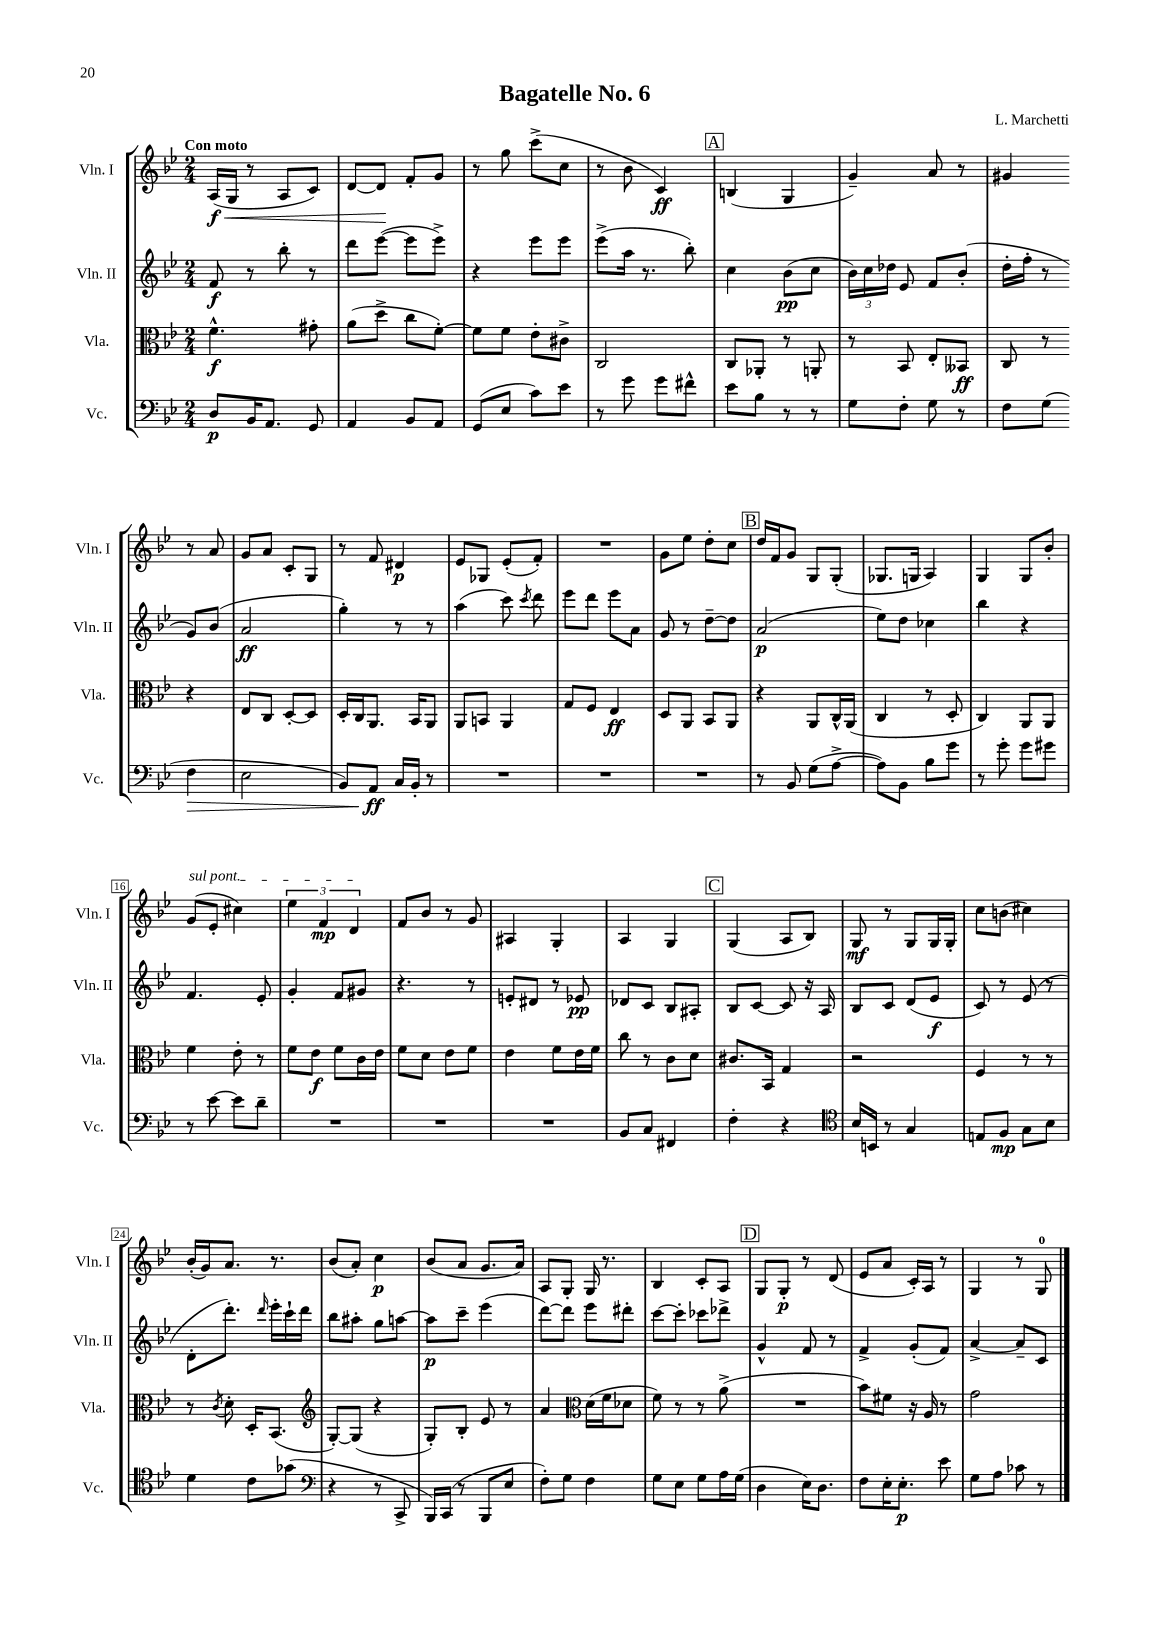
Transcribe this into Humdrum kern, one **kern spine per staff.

**kern	**kern	**kern	**kern
*staff4	*staff3	*staff2	*staff1
*clefF4	*clefC3	*clefG2	*clefG2
*k[b-e-]	*k[b-e-]	*k[b-e-]	*k[b-e-]
*M2/4	*M2/4	*M2/4	*M2/4
8D	4.f^^	8f	(16A
.	.	.	16G
16BB-	.	8r	8r
8.AA	.	.	.
.	.	8bb-'	8A
8GG	8g#'	8r	8c)
=	=	=	=
4AA	(8a	8ddd	[8d
.	8dd^	([8eee-	8d]
8BB-	8cc	8eee-]	8f'
8AA	[8f')	8eee-^)	8g
=	=	=	=
(8GG	8f]	4r	8r
8E-	8f	.	8gg
8c)	8e-'	8eee-	(8ccc^
8e-	8c#^	8eee-	8cc
=	=	=	=
8r	2C	(8eee-^	8r
8g	.	16aa	8b-
.	.	8.r	.
8g	.	.	4c)
8f#^^	.	8bb-')	.
=	=	=	=
8e-	8C	4cc	(4B
8B-	8AA-'	.	.
8r	8r	(8b-	4G
8r	8AA'	8cc	.
=	=	=	=
8G	8r	24b-)	4g~)
.	.	24cc	.
.	.	24dd-	.
8F'	8BB-	8e-	.
8G	8E-'	8f	8a
8r	8BB--	(8b-'	8r
=	=	=	=
8F	8C	16dd'	4g#
.	.	16ff'	.
(8G	8r	8r	.
4F	4r	8g)	8r
.	.	(8b-	8a
=	=	=	=
2E-	8E-	2a	8g
.	8C	.	8a
.	[8D'	.	8c'
.	8D]	.	8G
=	=	=	=
8BB-)	16D'	4gg')	8r
.	16C	.	.
8AA	8.AA	.	8f
16C	.	8r	4d#
16BB-'	16BB-	.	.
8r	8AA	8r	.
=	=	=	=
2r	8AA	(4aa	8e-
.	8BB	.	8G-
.	4AA	8ccc)	(8e-'
.	.	8qccc	.
.	.	8ddd	8f')
=	=	=	=
2r	8G	8eee-	2r
.	8F	8ddd	.
.	4E-	8eee-	.
.	.	8a	.
=	=	=	=
2r	8D	8g	8g
.	8AA	8r	8ee-
.	8BB-	[8dd~	8dd'
.	8AA	8dd]	8cc
=	=	=	=
8r	4r	(2a	16dd
.	.	.	16f
8BB-	.	.	8g
(8G	8AA	.	8G
[8A^	16C^^	.	(8G'
.	(16AA	.	.
=	=	=	=
8A])	4C	8ee-)	8.G-
8BB-	.	8dd	.
.	.	.	16G
8B-	8r	4cc-	4A)
8g	8D'	.	.
=	=	=	=
8r	4C)	4bb-	4G
8g'	.	.	.
8g	8AA	4r	8G
8g#	8AA	.	8b-'
=	=	=	=
8r	4f	4.f	(8g
[8e-	.	.	8e-'
8e-]	8e-'	.	4cc#)
8d~	8r	8e-'	.
=	=	=	=
2r	8f	4g'	6ee-
.	8e-	.	.
.	.	.	6f
.	8f	8f	.
.	.	.	6d
.	16c	8g#	.
.	16e-	.	.
=	=	=	=
2r	8f	4.r	8f
.	8d	.	8b-
.	8e-	.	8r
.	8f	8r	8g
=	=	=	=
2r	4e-	8e'	4A#
.	.	8d#	.
.	8f	8r	4G'
.	16e-	8e-	.
.	16f	.	.
=	=	=	=
8BB-	8cc	8d-	4A
8C	8r	8c	.
4FF#	8c	8B-	4G
.	8d	8A#'	.
=	=	=	=
4F'	8.c#	8B-	(4G
.	.	[8c	.
.	16BB-	.	.
4r	4G	8c]	8A
.	.	16r	8B-)
.	.	16A	.
=	=	=	=
*clefC4	*	*	*
16B-	2r	8B-	8G
16BB	.	.	.
8r	.	8c	8r
4G	.	(8d	8G
.	.	8e-	16G
.	.	.	16G'
=	=	=	=
8E	4F	8c)	8cc
8F	.	8r	(8b
8G	8r	(8e-	4cc#)
8B-	8r	8r	.
=	=	=	=
4d	8r	8d'	(16b-'
.	.	.	16g)
.	8qc	.	.
.	8d'	8.ddd')	8.a
8c	16D'	.	.
.	.	16qqddd	.
.	(8.BB-	16eee-'	8.r
(8g-	.	16ccc`	.
.	.	16ddd	.
=	=	=	=
*clefF4	*clefG2	*	*
4r	[8G')	8bb-	(8b-
.	(8G]	8aa#'	8a')
8r	4r	8gg	4cc
8CC^	.	[8aa	.
=	=	=	=
16BBB-)	8G')	8aa]	(8b-
(16CC	.	.	.
8r	8B-'	8ccc~	8a
8BBB-	8e-	(4eee-	8.g
8E-	8r	.	.
.	.	.	16a)
=	=	=	=
8F')	4a	[8ddd)	8A
8G	.	8ddd]	8G'
*	*clefC3	*	*
4F	(16d	8eee-	16G
.	16f	.	8.r
.	8d-	8ddd#'	.
=	=	=	=
8G	8f)	[8ccc	4B-
8E-	8r	8ccc']	.
8G	8r	8ccc-	8c'
16A	(8a^	8ddd-^	8A
(16G	.	.	.
=	=	=	=
4D	2r	4g^^	8G
.	.	.	8G'
16E-)	.	8f	8r
8.D	.	.	.
.	.	8r	(8d
=	=	=	=
8F	8b-)	4f^	8e-
16E-'	8f#	.	8a
8.E-'	.	.	.
.	16r	(8g'	16c')
.	16A	.	16A
8e-	8r	8f)	8r
=	=	=	=
8G	2g	[4a^	4G
8A	.	.	.
8c-	.	8a~]	8r
8r	.	8c	8G
==	==	==	==
*-	*-	*-	*-
